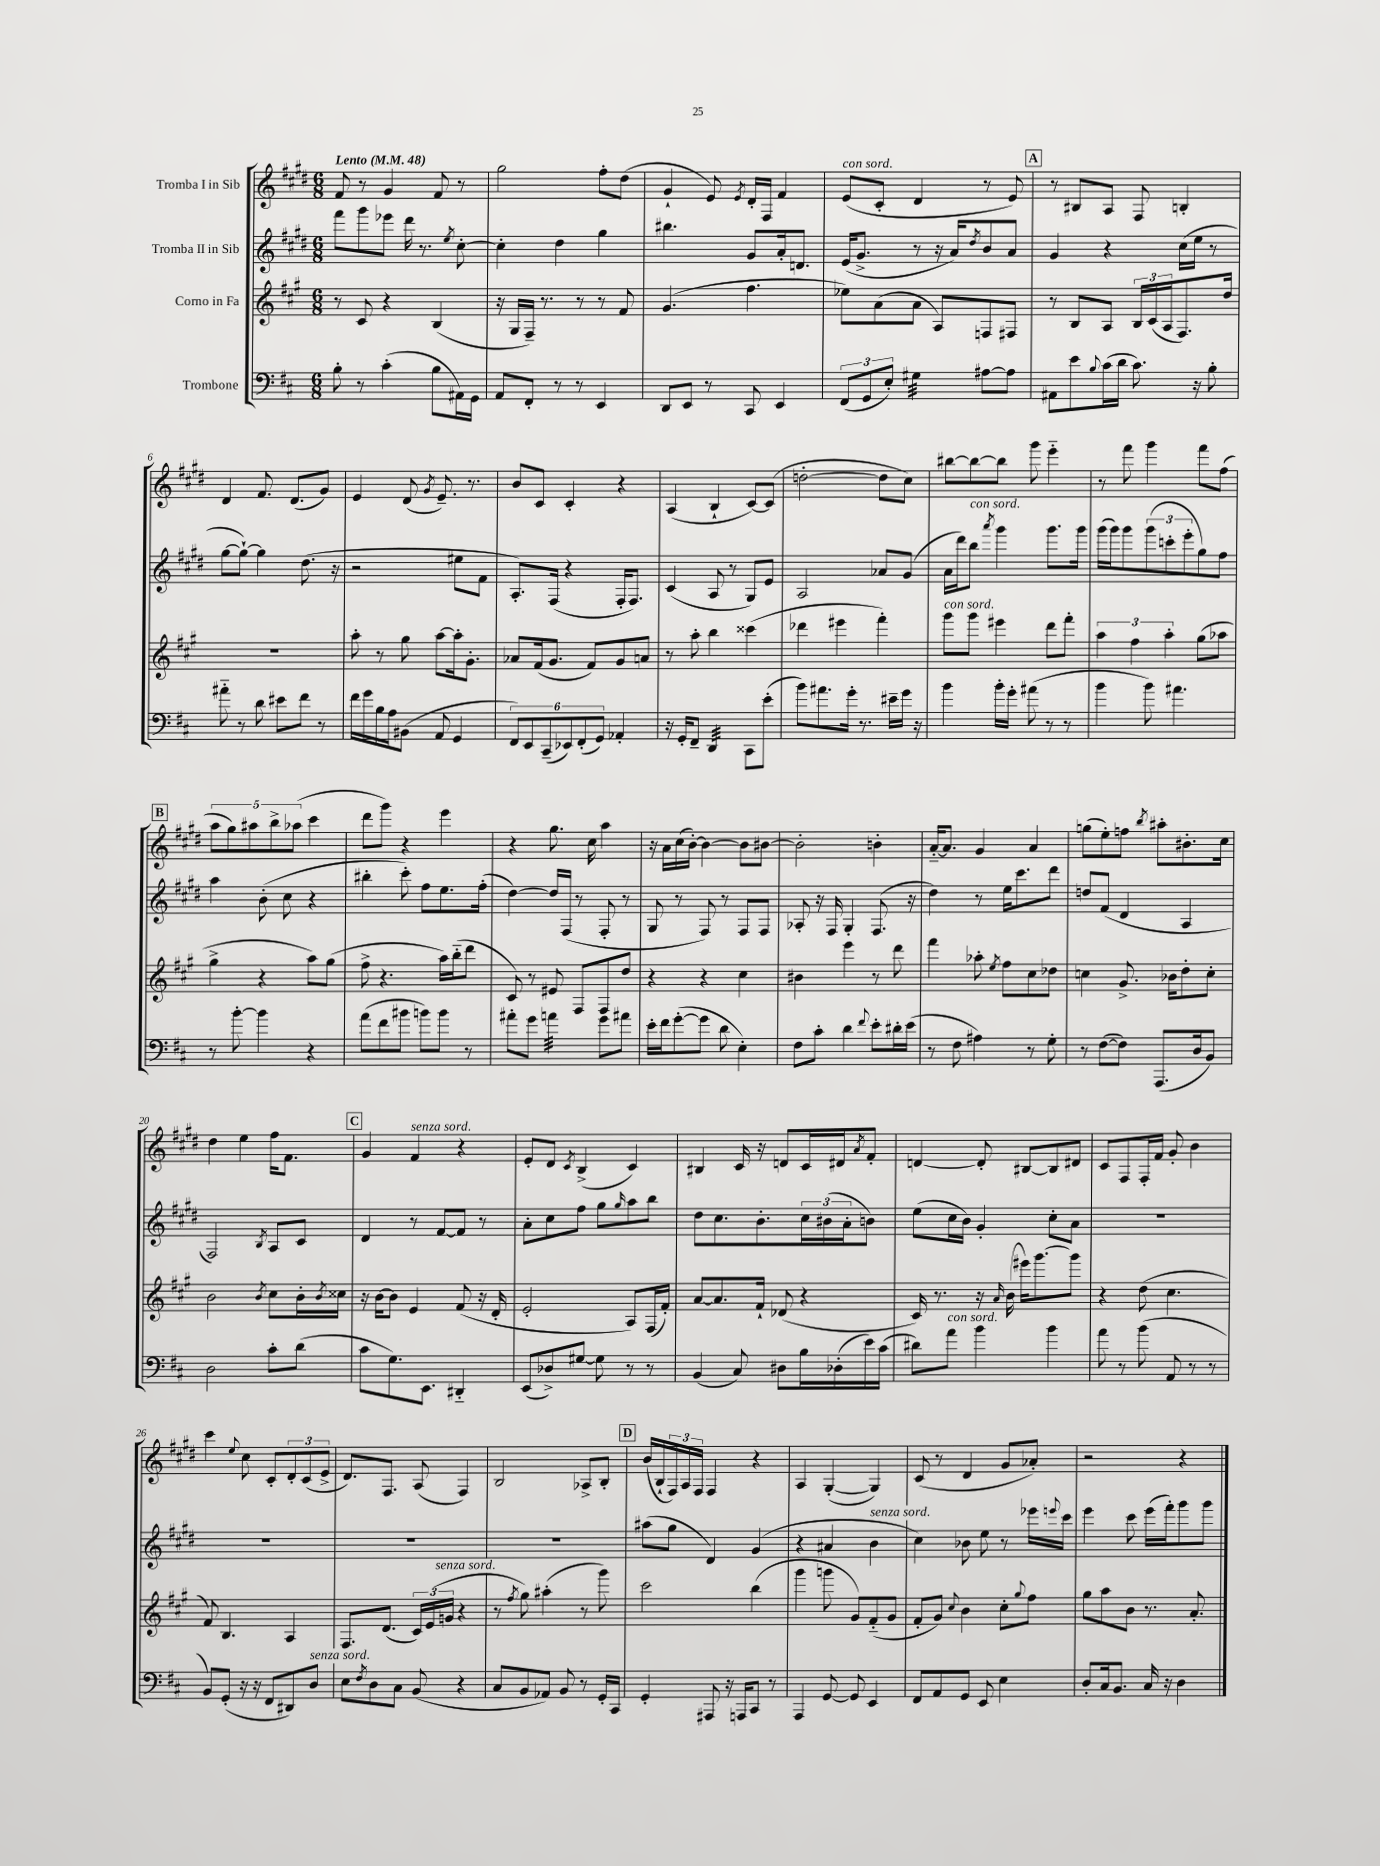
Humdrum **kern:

**kern	**kern	**kern	**kern
*staff4	*staff3	*staff2	*staff1
*clefF4	*clefG2	*clefG2	*clefG2
*k[f#c#]	*k[f#c#g#]	*k[f#c#g#d#]	*k[f#c#g#d#]
*M6/8	*M6/8	*M6/8	*M6/8
*MM48	*MM48	*MM48	*MM48
8B'	8r	8fff#	8f#
8r	8c#	8ggg#	8r
(4c#'	4r	8eee-	4g#
.	.	16ddd#	.
.	.	8.r	.
8B	(4B	.	8f#
.	.	8qee	.
16AA#)	.	[8cc#'	8r
16GG	.	.	.
=	=	=	=
8AA	16r	4cc#']	2gg#
.	16G#	.	.
8FF#'	16F#~)	.	.
.	8.r	.	.
8r	.	4dd#	.
8r	8r	.	.
4EE	8r	4gg#	8ff#'
.	8f#	.	(8dd#
=	=	=	=
8DD	(4.g#	4.bb#	4g#`
8EE	.	.	.
8r	.	.	8e)
.	.	.	8qe
8CC#	4.ff#	8g#	16d#'
.	.	.	16F#
4EE	.	16a'	4f#
.	.	8.d	.
=	=	=	=
(12FF#	8ee-)	(16e	(8e
.	.	8.g#^	.
12GG	.	.	.
.	(8a	.	8c#'
12E')	.	.	.
4G#	8a	8r	4d#
.	8A)	16r	.
.	.	16a)	.
.	.	8qdd#	.
[8A#	8F	8b	8r
8A#]	8F#	8a	8e)
=	=	=	=
8AA#	8r	4g#	8r
8e	8B	.	8B#
8qqB	.	.	.
(16c#	8A	4r	8A
16d	.	.	.
8.c#)	24B	.	8F#
.	(24c#	.	.
.	24A	.	.
.	8.F#)	(16cc#	4B'
16r	.	16ee	.
8B'	.	8r	.
.	16dd	.	.
=	=	=	=
8a#'~	2.r	[8gg#	4d#
8r	.	8gg#`_)	.
8d	.	4gg#]	8.f#
8e#	.	.	.
.	.	.	(8.d#
8f#	.	(8.dd#	.
8r	.	.	8g#)
.	.	16r	.
=	=	=	=
16f#	8aa'	2r	4e
16g	.	.	.
16B	8r	.	.
16A	.	.	.
(8BB#	8gg#	.	(8d#
.	.	.	8qg#
8AA	[8aa	.	8.e~)
4GG	16aa']	8ee#	.
.	8.g#'	.	8.r
.	.	8f#	.
=	=	=	=
12FF#)	8a-	8.A')	8b
12EE	.	.	.
.	(16f#	.	8c#
(12CC#~	.	.	.
.	8.g#	(16F#	.
12EE-)	.	4r	4c#'
(12FF#'	.	.	.
.	8f#)	.	.
12GG)	.	.	.
4AA-'	8g#	16F#'	4r
.	.	8.F#)	.
.	8a	.	.
=	=	=	=
16r	8r	(4c#	(4A
16GG'	.	.	.
8FF#~	8aa'	.	.
4DD	4bb	8A	4B`
.	.	8r	.
8CC#	(4ccc##	8G#)	[8c#)
(8e'	.	8e	(8c#]
=	=	=	=
8b)	4ddd-	2A	[2dd'
8.a#	.	.	.
.	4eee#	.	.
16g'	.	.	.
8.r	.	.	.
.	4fff#')	8a-	8dd]
16e#~	.	.	.
16g	.	(8g#	8cc#)
16r	.	.	.
=	=	=	=
4b	8ggg#	16a	[8bb#
.	.	16ddd#)	.
.	8ggg#	8bb	8bb#_
.	.	8qaaa	.
16b'	4eee#	4ggg#	8bb#]
16g'	.	.	.
(8a#	.	.	8ggg#
8r	8ddd	8.ggg#	4eee'~
8r	8fff#'	.	.
.	.	16ggg#	.
=	=	=	=
4b	6aa	(16ggg#	8r
.	.	16ggg#)	.
.	.	8ggg#	8fff#
.	6ff#	.	.
8b)	.	(12ggg#	4ggg#
.	6aa'	12ccc'	.
4.a#	.	.	.
.	.	12eee'	.
.	(8gg#	8gg#)	8fff#
.	8aa-	8ff#	(8ff#
=	=	=	=
8r	4gg#^	4aa	10aa
.	.	.	10gg#)
[8b'	.	.	.
.	.	.	10aa#
4b]	4r	(8b'	.
.	.	.	10bb^
.	.	8cc#	.
.	.	.	(10aa-
4r	8aa)	4r	4ccc#
.	(8gg#	.	.
=	=	=	=
(8a	8ff#^	4bb#'	8ddd#
8f#	4.r	.	8ggg#)
8b#	.	8ccc#')	4r
8b)	.	8ff#	.
8b	16aa)	8.ee	4eee
.	(16bb'~	.	.
8r	8ddd	.	.
.	.	(16ff#'	.
=	=	=	=
8a#'	8c#)	[4dd#)	4r
8g	8r	.	.
4a	8e#	16dd#]	8.gg#
.	.	(16F#	.
.	8F#	8r	.
.	.	.	16cc#
8g	8F#	8F#'	4aa
8a#	8dd	8r	.
=	=	=	=
16e'	4r	8G#	16r
16f#	.	.	16a
([8g'	.	8r	(16cc#
.	.	.	[16b')
8g]	4r	8F#)	4b_
8d	.	8r	.
4E')	4cc#	8F#	8b]
.	.	8F#	[8b#
=	=	=	=
8F#	4b#	8A-'	2b#']
8c#'	.	16r	.
.	.	16F#	.
4d	4eee	4G#'	.
8qqf#	.	.	.
8e'	8r	(8.F#	4b'
16d#'	8ddd	.	.
(16e	.	16r	.
=	=	=	=
8r	4fff#	4dd#)	[16a'~
.	.	.	8.a]
8F#	.	.	.
4A#)	8aa-'	8r	4g#
.	8qee	.	.
.	8ff#	16ee	.
.	.	8.ccc#	.
8r	8cc#	.	4a
8G'	8dd-	8ddd#	.
=	=	=	=
8r	4cc	8dd	(8gg
([8F#	.	(8f#	8ee')
8F#])	8.g#^	4d#	8ff
.	.	.	8qbb
(8.AAA	.	.	8aa#'
.	16b-	.	.
.	8dd'	4A	8.b#'
16D	.	.	.
8BB)	8cc'	.	.
.	.	.	16cc#
=	=	=	=
2D	2b	2F#)	4dd#
.	.	.	4ee
.	8qb	8qB	.
8c#'	8cc#	8A	16ff#
.	.	.	8.f#
(8d	16b'	8c#	.
.	8qb	.	.
.	16cc##	.	.
=	=	=	=
8c#	16r	4d#	4g#
.	[16b	.	.
8.G)	8b]	.	.
.	4e	8r	4f#
8.EE	.	.	.
.	.	[8f#	.
4DD#'~	(8f#	8f#]	4r
.	16r	8r	.
.	16d'	.	.
=	=	=	=
(8EE	2e'	8a'	8e'
8D-^)	.	8cc#	8d#
.	.	.	8qc#
[8G#	.	8ff#	(4B^
8G#]	.	8gg#	.
.	.	16qqgg#	.
8r	8A)	8aa	4c#)
8r	(16F#	8bb	.
.	16f#')	.	.
=	=	=	=
(4BB	[8a	8dd#	4B#
.	8.a]	8.cc#	.
8C#)	.	.	16c#
.	16f#`	8.b'	16r
8D#	(8d-	.	8d
16B	4r	24cc#	16c#
.	.	(24b#	.
(16D-'	.	.	16d#
.	.	24a'	.
.	.	.	8qa
16e)	.	8b)	8f#'
(16c#	.	.	.
=	=	=	=
8d#)	16c#)	(8ee	[4d
.	8.r	.	.
8a	.	16cc#	.
.	.	16b)	.
4b	16r	4g#'	8d']
.	16qqa	.	.
.	(16b	.	.
.	16eee#)	.	[8B#
.	[8.ggg#	.	.
4b	.	8cc#'	8B#]
.	8ggg#]	8a	8d#
=	=	=	=
8a	4r	2.r	8c#
8r	.	.	8F#
(8b	(8dd	.	16F#'
.	.	.	16f#
8AA	4.cc#	.	8g#'
8r	.	.	4b
8r	.	.	.
=	=	=	=
8BB)	8f#)	2.r	4ccc#
(8GG'	4.B	.	.
.	.	.	8qqee
16r	.	.	8cc#
16r	.	.	.
8FF#	.	.	8c#'
8DD#)	4A	.	12d#'
.	.	.	(12c#
8D	.	.	.
.	.	.	12e^
=	=	=	=
8E	8.F#	2.r	8.d#)
8qF#	.	.	.
8D	.	.	.
.	(8.d	.	8.F#
8C#	.	.	.
(8BB	24c#)	.	(8A
.	(24e	.	.
.	24g	.	.
4r	4r	.	4F#)
=	=	=	=
8C#	8r	2.r	2B
.	8qff#	.	.
8BB	8gg#)	.	.
8AA-)	(4aa#'	.	.
8BB	.	.	.
8r	8r	.	8A-^
16GG'	8ggg#)	.	8B'
16CC#	.	.	.
=	=	=	=
4GG'	2ccc#	(8aa#	(16b
.	.	.	16B`
.	.	8gg#	24F#)
.	.	.	24A
.	.	.	24F#
8AAA#	.	4d#)	4F#
16r	.	.	.
16AAA	.	.	.
8CC#	(4bb	(4g#	4r
8r	.	.	.
=	=	=	=
4AAA	4ggg#	4r	4A
[8GG	8ggg	4a#	([4G#'
8GG]	8g#)	.	.
4EE	(8f#'~	4b	4G#])
.	8g#	.	.
=	=	=	=
8FF#	8f#'	4cc#)	(8c#
8AA	8g#)	.	8r
.	8qqcc#	.	.
8GG	4b	8b-	4d#
8EE	.	8ee	.
4E	8cc#'	8r	8g#
.	8qqgg#	.	.
.	8ff#	16eee-	8a-')
.	.	8qqeee	.
.	.	16ccc#	.
=	=	=	=
8D'	8gg#	4eee	2r
16C#	8aa	.	.
8.BB	.	.	.
.	8b	8ccc#	.
16C#	8.r	(16eee	.
16r	.	16fff#')	.
4D	.	8ggg#	4r
.	8.a'	.	.
.	.	8ggg#	.
==	==	==	==
*-	*-	*-	*-
